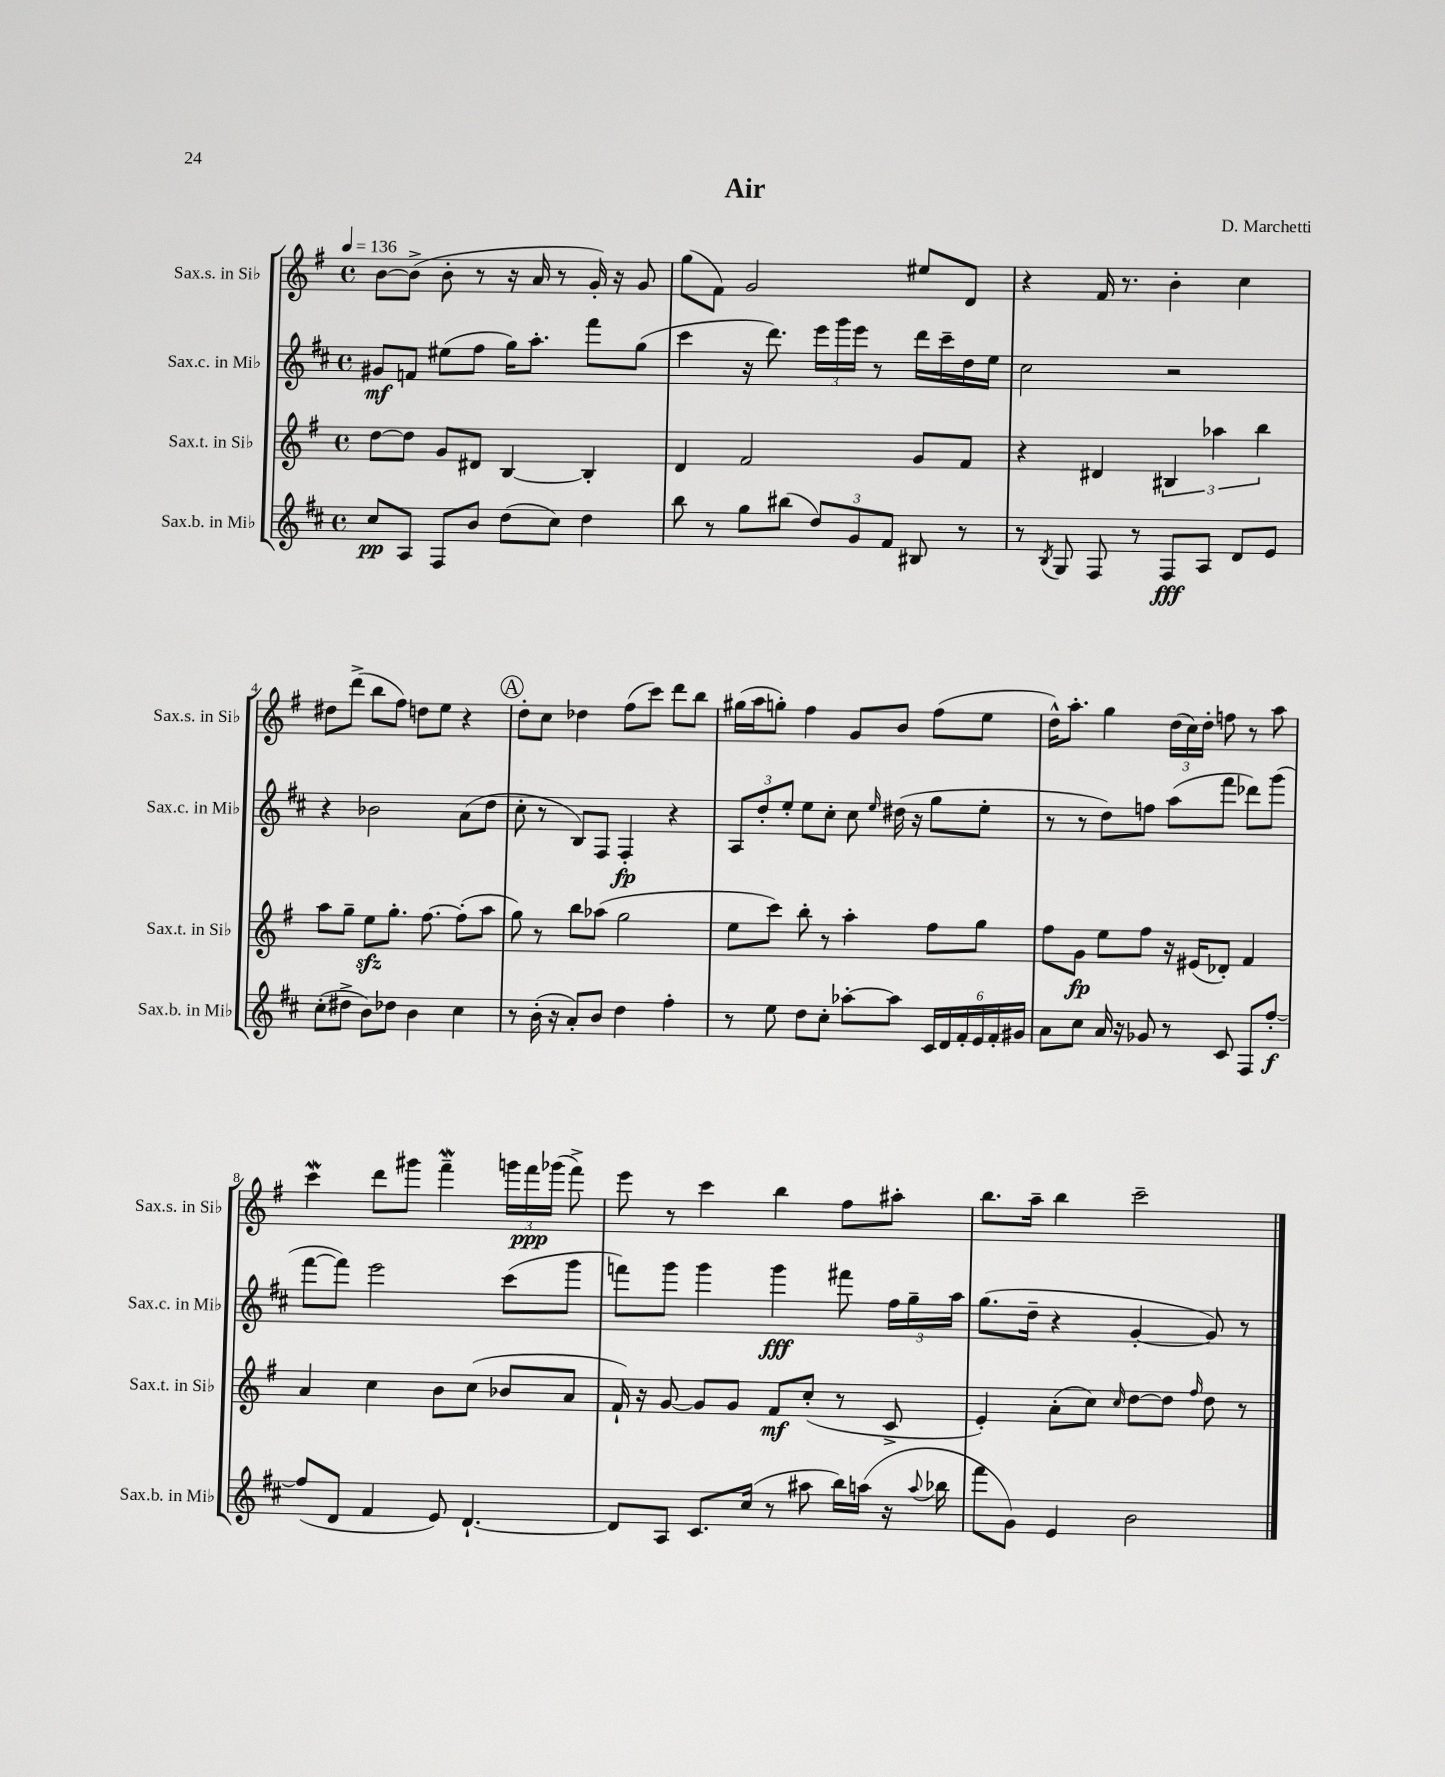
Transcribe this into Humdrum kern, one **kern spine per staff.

**kern	**kern	**kern	**kern
*staff4	*staff3	*staff2	*staff1
*clefG2	*clefG2	*clefG2	*clefG2
*k[f#c#]	*k[f#]	*k[f#c#]	*k[f#]
*M4/4	*M4/4	*M4/4	*M4/4
*met(c)	*met(c)	*met(c)	*met(c)
*MM136	*MM136	*MM136	*MM136
8cc#/L	[8dd\L	8g#/L	[8b\L
8A/J	8dd\]J	8f/J	(8b^\]J
8F#/L	8g/L	(8ee#\L	8b'\
8b/J	8d#/J	8ff#\J	8r
(8dd\L	[4B/	16gg\LK)	16r
.	.	8.aa'\J	16a/
8cc#\J)	.	.	8r
4dd\	4B'/]	8fff#\L	16g'/)
.	.	.	16r
.	.	(8gg\J	8g/
=	=	=	=
8bb\	4d/	4ccc#\	(8gg\L
8r	.	.	8f#\J)
8gg\L	2f#/	16r	2g/
.	.	8.ddd\)	.
(8bb#\J	.	.	.
12dd/L)	.	24eee\LL	.
.	.	24ggg\	.
12g/	.	24eee\JJ	.
.	.	8r	.
12f#/J	.	.	.
8B#/	8g/L	16ddd\LL	8ee#/L
.	.	16ccc#~\	.
8r	8f#/J	16dd\	8d/J
.	.	16ee\JJ	.
=	=	=	=
8r	4r	2cc#\	4r
8qB/	.	.	.
8G/	.	.	.
8F#/	4d#/	.	16f#/
.	.	.	8.r
8r	.	.	.
8F#/L	6B#/	2r	4b'\
8A/J	.	.	.
.	6aa-\	.	.
8d/L	.	.	4cc\
.	6bb\	.	.
8e/J	.	.	.
=	=	=	=
(8cc#'\L	8aa\L	4r	8dd#\L
8dd#^\J	8gg~\J	.	(8ddd^\J
8b\L)	8ee\L	2b-\	8bb\L
8dd-\J	8.gg'\J	.	8ff#\J)
4b\	.	.	8dd\L
.	[8.ff#\	.	.
.	.	.	8ee\J
4cc#\	(8ff#'\]L	(8a\L	4r
.	8aa\J	8dd\J	.
=	=	=	=
8r	8gg\)	8cc#'\	8dd'\L
(16b'\	8r	8r	8cc\J
16r	.	.	.
8a'/L)	8bb\L	8B/L)	4dd-\
8b/J	(8aa-\J	8F#/J	.
4dd\	2gg\	4F#'/	(8ff#\L
.	.	.	8ccc\J)
4ff#'\	.	4r	8ddd\L
.	.	.	8bb\J
=	=	=	=
8r	8ee\L	12A/L	(16gg#\LL
.	.	.	16aa\J
.	.	12dd'/	.
8ee\	8ccc\J)	.	8gg'\J)
.	.	12ee'/J	.
8dd\L	8bb'\	8ee\L	4ff#\
8cc#'\J	8r	8cc#'\J	.
[8aa-'\L	4aa'\	8cc#\	8g/L
.	.	16qqee/	.
8aa-\]J	.	(16dd#\	8b/J
.	.	16r	.
24c#/LL	8ff#\L	8gg\L	(8ff#\L
24d/	.	.	.
24f#'/	.	.	.
24e/	8gg\J	8ee'\J	8ee\J
24f#'/	.	.	.
24g#/JJ	.	.	.
=	=	=	=
8a\L	8ff#\L	8r	16dd^^\LK)
.	.	.	8.aa'\J
8cc#\J	8g\J	8r	.
16a/	8ee\L	8dd\L)	4gg\
16r	.	.	.
8g-/	8ff#\J	8ff\J	.
8r	16r	(8aa\L	(24dd\LL
.	.	.	24cc\)
.	(16e#/LK	.	.
.	.	.	24dd'\JJ
8c#/	8d-'/J)	8fff#\J	8ff\
8F#/L	4f#/	8ddd-\L)	8r
[8ff#'/J	.	(8ggg\J	8aa\
=	=	=	=
(8ff#/]L	4a/	[8fff#\L	4ccc\
8d/J	.	8fff#\]J)	.
4f#/	4cc\	2eee\	8ddd\L
.	.	.	8ggg#\J
8e/)	8b\L	.	4fff#~\
[4.d`/	(8cc\J	.	.
.	8b-/L	(8ccc#\L	24ggg\LL
.	.	.	24fff#\
.	.	.	(24ggg-\JJ
.	8a/J	8ggg\J	8fff#^\)
=	=	=	=
8d/]L	16f#`/)	8fff\L)	8eee\
.	16r	.	.
8A/J	[8g/	8ggg\J	8r
8.c#/L	8g/]L	4ggg\	4ccc\
.	8g/J	.	.
(16cc#/Jk	.	.	.
8r	8f#/L	4ggg\	4bb\
8aa#\	(8cc'/J	.	.
16bb\LL)	8r	8fff#\	8ff#\L
(16aa\JJ	.	.	.
16r	8c^/	24ff#\LL	8aa#'\J
.	.	24gg~\	.
8qqaa/	.	.	.
16bb-\	.	.	.
.	.	24aa\JJ	.
=	=	=	=
8fff#\L	4e'/)	(8.gg\L	8.bb\L
8g\J)	.	.	.
.	.	16dd~\Jk	16aa~\Jk
4e/	(8a'\L	4r	4bb\
.	8cc\J)	.	.
.	16qqcc/	.	.
2b\	[8dd\L	[4g'/	2ccc~\
.	8dd\]J	.	.
.	16qqff#/	.	.
.	8dd\	8g/])	.
.	8r	8r	.
==	==	==	==
*-	*-	*-	*-
